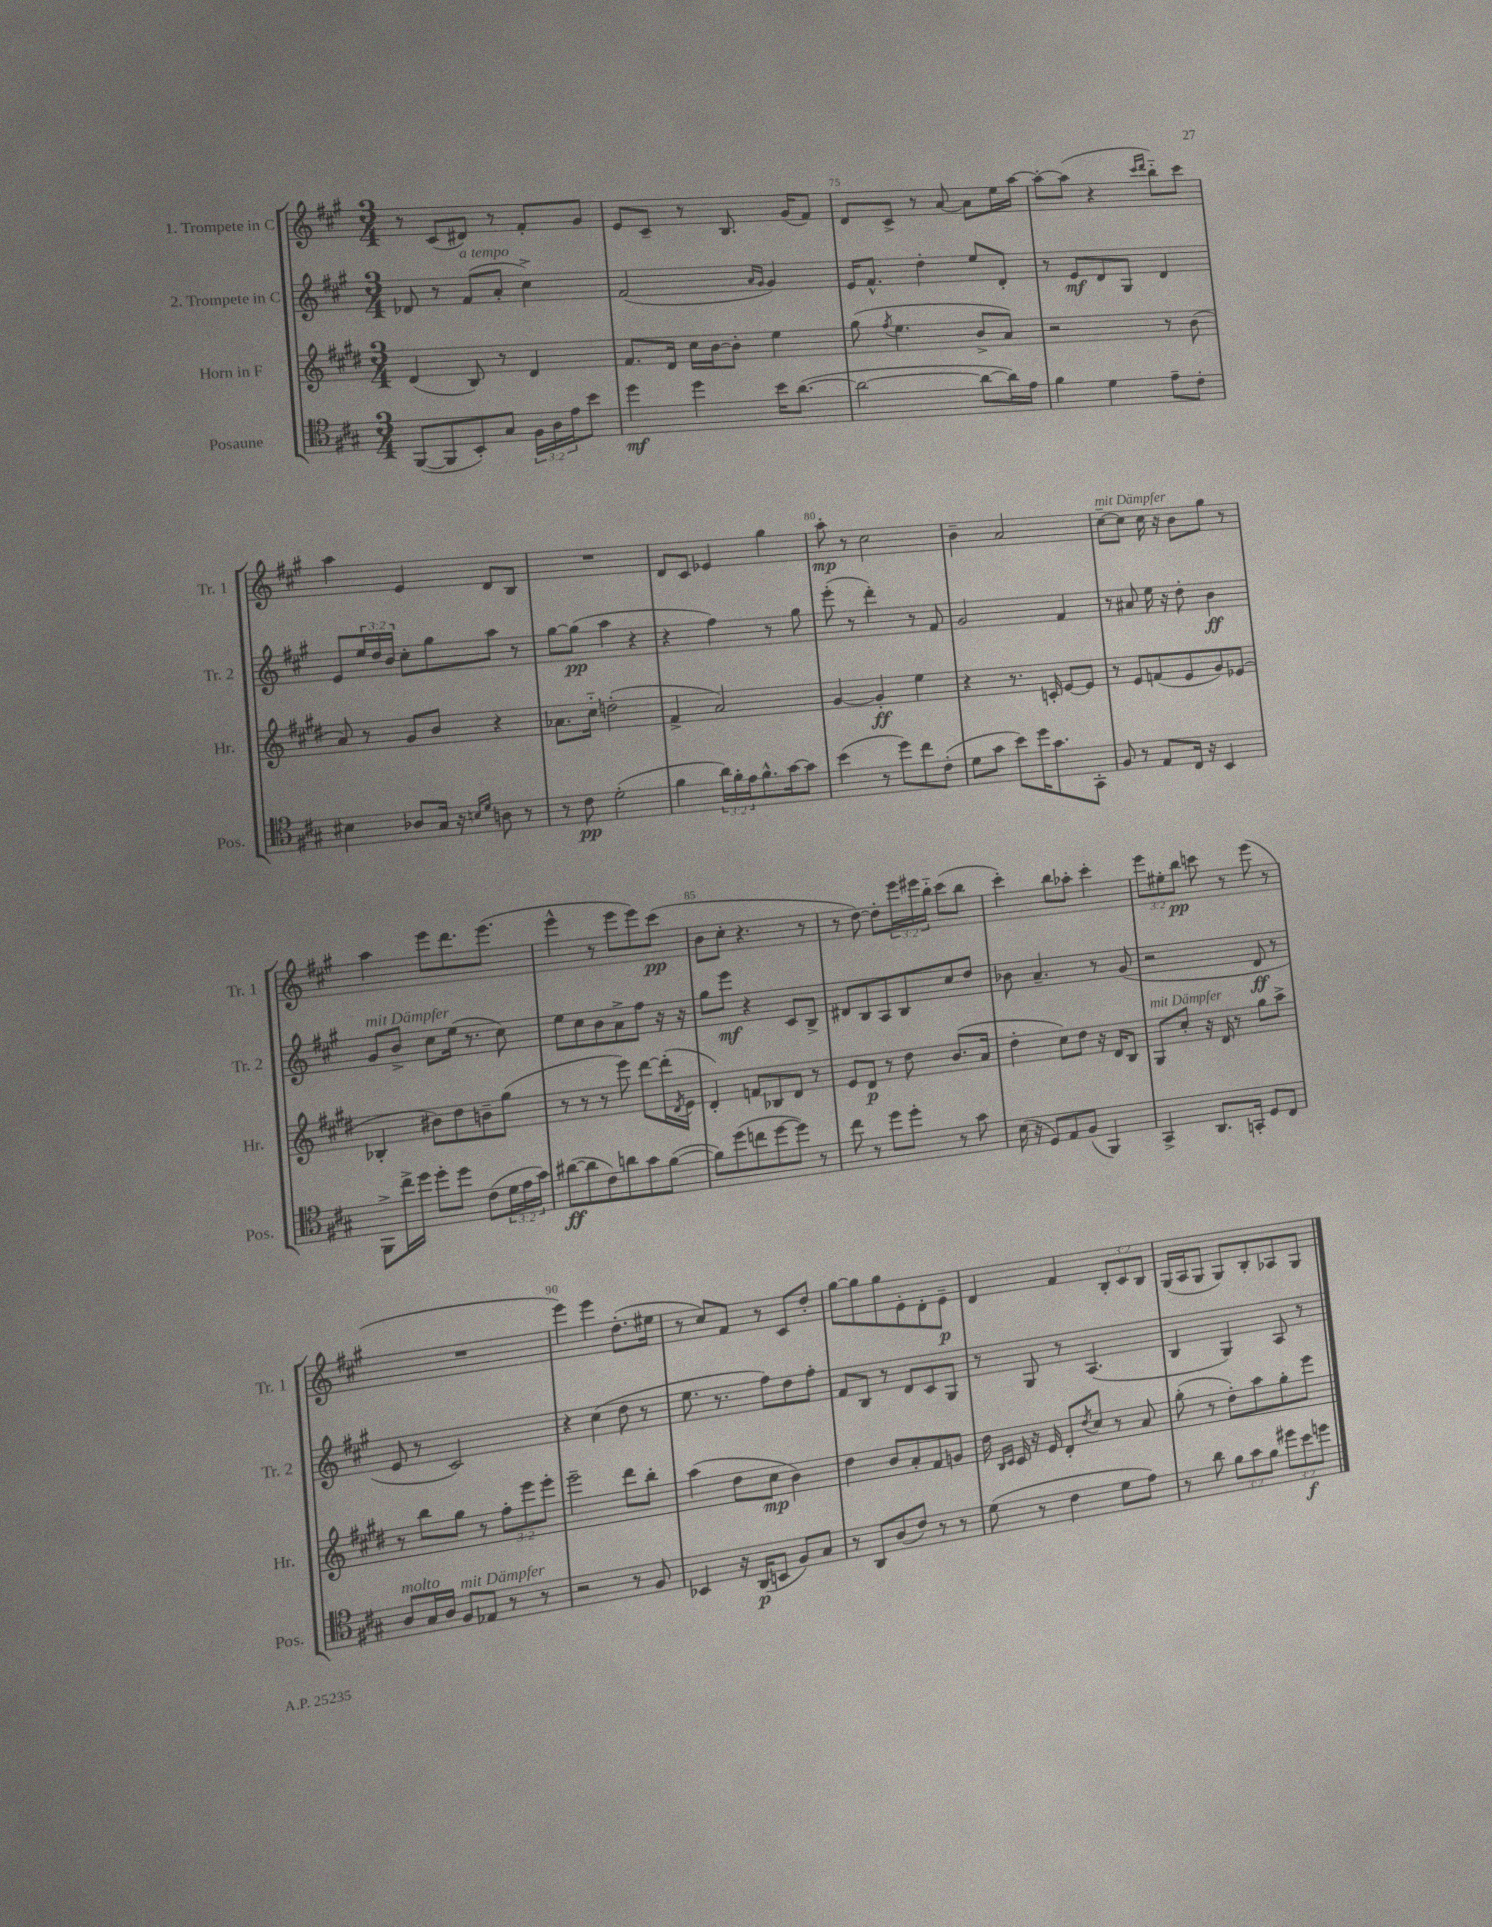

**kern	**kern	**kern	**kern
*staff4	*staff3	*staff2	*staff1
*clefC4	*clefG2	*clefG2	*clefG2
*k[f#c#g#]	*k[f#c#g#d#]	*k[f#c#g#]	*k[f#c#g#]
*M3/4	*M3/4	*M3/4	*M3/4
([8FF#/L	(4d#/	8d-/	8r
8FF#/]	.	8r	(8c#/L
8BB'/)	8B/)	(8f#/L	8d#/J)
8G#/J	8r	8a'/J	8r
24F#\LL	4d#/	4cc#^\)	8f#'/L
24A\	.	.	.
24e\J	.	.	.
8b\J	.	.	8g#/J
=	=	=	=
4dd\	8.f#/L	(2f#/	8e/L
.	.	.	8c#~/J
.	16d#/Jk	.	.
4dd\	16cc#\LL	.	8r
.	[16b\J	.	.
.	8b'\]J	.	8.B/
.	.	16qqa/LL	.
.	.	16qqg#/JJ	.
16b\LK	4ee\	4g#/)	.
([8.a\J	.	.	(16g#/LK
.	.	.	8f#/J)
=	=	=	=
2a\_	(8gg#\	16e/LK	8d/L
.	.	8.f#^^/J	.
.	8qff#/	.	.
.	4.ee\	.	8c#^/J
.	.	4dd'\	8r
.	.	.	[8a/
8a\_L	8b^/L	8ee/L	8a\]L
16a\]L)	8a/J)	8d'/J	16ee\L
16e\JJ	.	.	[16aa\JJ
=	=	=	=
4f#\	2r	8r	8aa'\_L
.	.	8e/L	(8aa\]J
4d\	.	8d/	4r
.	.	8G#/J	.
.	.	.	16qqccc#/LL
.	.	.	16qqddd/JJ
8e~\L	8r	4d/	8bb'~\L)
8c#'\J	(8b\	.	8ccc#\J
=	=	=	=
4B#\	8a/)	8e/L	4aa\
.	8r	24ee/L	.
.	.	24dd/	.
.	.	24b/JJ	.
8A-/L	8g#/L	8cc#'\L	4e/
16G#/Jk	8b/J	8gg#\	.
16r	.	.	.
16qqB/LL	.	.	.
16qqd/JJ	.	.	.
8A\	4r	8aa\J	8d/L
8r	.	8r	8B/J
=	=	=	=
8r	8.a-\L	[8gg#\L	2.r
8c#\	.	(8gg#\]J	.
.	16cc#'~\Jk	.	.
(2d'\	(2dd'\	4aa\	.
.	.	4r	.
=	=	=	=
4f#\	4f#^/	4r	8d/L
.	.	.	8c#/J
24a\LL)	2a/)	4ff#\)	4e-/
24f#'\	.	.	.
24e\J	.	.	.
8.f#^^\	.	.	.
.	.	8r	4gg#\
[16g#\k	.	.	.
8g#\]J	.	8gg#\	.
=	=	=	=
(4b\	[4g#/	(8eee'\	8aa'\
.	.	8r	8r
8r	4g#'/]	4ddd'\)	2cc#\
8dd\L)	.	.	.
8cc#\	4ee\	8r	.
(8c#'\J	.	8f#/	.
=	=	=	=
8d\L	4r	2g#/	4b~\
8g#\J	.	.	.
8b\L)	8.r	.	2a/
16dd\K	.	.	.
8.g#\	16c'/	.	.
.	[8e/L	4f#/	.
8GG#'\J	8e/]J	.	.
=	=	=	=
8F#/	8r	8r	[8cc#~\L
8r	8e/L	8a#/	8cc#\]J
8E/L	(8f/	16ee\	16cc#\
.	.	16r	16r
16C#/Jk	8e/	8dd'\	8b\L
16r	.	.	.
4BB/	8g#/)	4b\	8gg#\J
.	(8e-/J	.	8r
=	=	=	=
8FF#^\L	4B-'/	8g#/L	4aa\
16cc#^\L	.	8b^/J	.
16dd\JJ	.	.	.
8dd'\L	8b#\L)	8cc#\L	8eee\L
8dd\J	8dd#\	(16ee\Jk	8.ddd\
.	.	8.r	.
(8c#\L	8b~\	.	.
.	.	.	(8.eee\J
24d\L	(8gg#\J	8cc#\)	.
24e\	.	.	.
24g#\JJ)	.	.	.
=	=	=	=
([8a#\L	8r	8ee\L	4eee^^\
8a#\]	8r	8cc#\	.
8c#\)	8r	8b\	8r
8a\	8eee\)	8a^\	8eee\L
8g#\	[8ddd#\L	8ff#\J	8eee\)
([8f#\J	(16ddd#'\]L	16r	(8ccc#\J
.	8qd#/	.	.
.	16e\JJ	16r	.
=	=	=	=
8f#\]L)	4d#'/)	8gg#\L	8b\L
(8dd\	.	8eee\J	8cc#'\J
8cc\	8f/L	4r	4.r
[8dd\	8B-/	.	.
8dd\]J)	8d#/J	8c#/L	.
8r	8r	8B^/J	8r
=	=	=	=
8cc#\	8e/L	8d#/L	8r
8r	8d#/J	8B/	[8dd\)
8dd\L	8r	8A/	8dd'\]L
8dd'\J	8dd#\	8B/	24eee\L
.	.	.	24eee#\
.	.	.	24bb'~\JJ
8r	(8.b/L	8cc#/	(8ccc#\L
8g#\	.	8dd/J	8bb\J
.	16a/Jk	.	.
=	=	=	=
(16B\	4dd#'\	8b-\	4ccc#'\)
16r	.	.	.
8D/L)	.	4.a~/	.
8E/	8cc#\L)	.	8bb\L
(8F#/J	8dd#\J	.	8aa-'\J
4FF#/)	16r	8r	4ccc#'\
.	16d#/LK	.	.
.	8B/J	(8g#/	.
=	=	=	=
4GG#^/	8G#/L	2r	12eee\L
.	.	.	12ee#'\
.	8cc#'/J	.	.
.	.	.	12bb\J
8.AA/L	16r	.	8ccc\
.	16d#/	.	.
.	8r	.	8r
16GG'/Jk	.	.	.
8D/L	8gg#\L	8d/	(8eee\
8C#/J	8aa^\J	8r	8r
=	=	=	=
8A/L	8r	8e/	2.r
16G#/L	8bb\L	8r	.
16A/JJ	.	.	.
8F#/L	8gg#\J	2c#/)	.
8E-/J	8r	.	.
8r	12ff#'\L	.	.
.	12eee\	.	.
8r	.	.	.
.	12eee'\J	.	.
=	=	=	=
2r	2eee~\	4r	4eee\)
.	.	(4cc#\	4eee\
8r	8ddd#\L	8dd\	(8.dd'\L
8F#/	8bb'\J	8r	.
.	.	.	16ee#\Jk
=	=	=	=
4BB-/	(4aa\	8.ee\	8r
.	.	.	8cc#/L)
.	.	8.r	.
16r	8dd#\L	.	8f#/J
(16AA/LK	.	.	.
8BB/J	8cc#\J	8ff#\L)	8r
8F#/L)	4b\)	8dd\	8c#/L
8G#/J	.	8ff#'\J	8dd'/J
=	=	=	=
8r	4dd#\	8f#/L	[8gg#\L
8AA/L	.	8B/J	8gg#\]
(8A/	8b/L	8r	8gg#\
8c#/J)	8a'/	8d/L	8e'\
8r	8f#/	8c#/	8d'\
8r	8g/J	8G#/J	8e~\J
=	=	=	=
(8d\	16dd#\	8r	4d/
.	16qqB/LL	.	.
.	16qqc#/JJ	.	.
.	16c#/	.	.
8r	16r	8G#/	.
.	16e/	.	.
4c#\	8d#'/L	8r	4f#/
.	8qdd#/	.	.
.	8cc#/J	(4.A/	.
8d\L	8r	.	12B'/L
.	.	.	12c#/
8e\J)	8a/	.	.
.	.	.	12B/J
=	=	=	=
8r	(8gg#'\	4B/	(16G#/LL
.	.	.	16A/J
8a\	8r	.	8G#/J
12f#\L	8dd#'\L)	4G#/)	8G#/L)
12g#\	.	.	.
.	8aa\	.	8B'/
12f#\J	.	.	.
12dd#\L	8gg#'\	8A/	8A-/
12b\	.	.	.
.	8eee\J	8r	8G#/J
12dd\J	.	.	.
==	==	==	==
*-	*-	*-	*-
